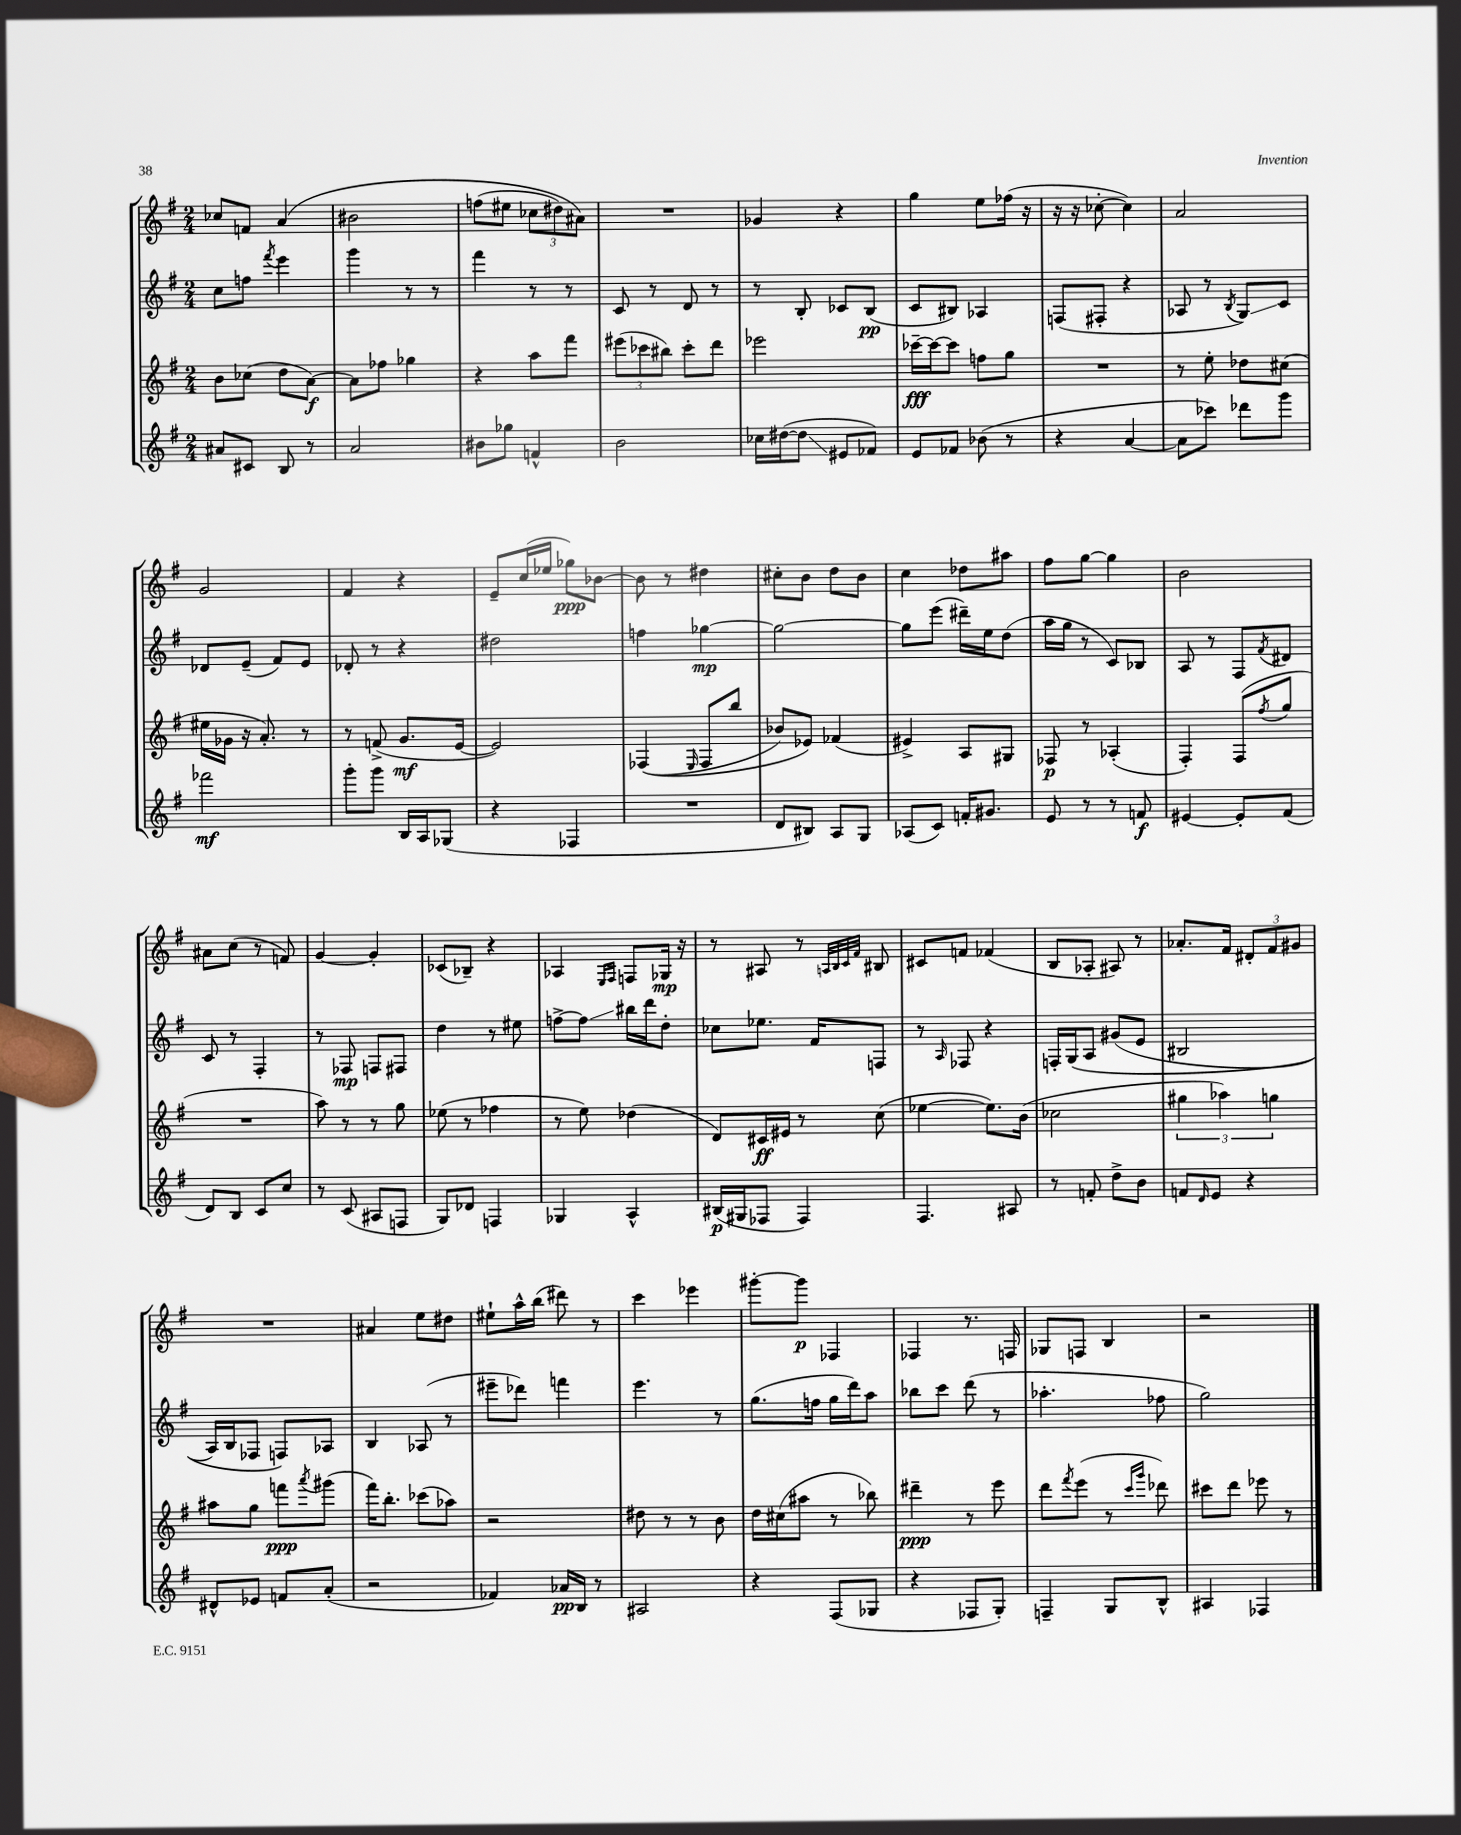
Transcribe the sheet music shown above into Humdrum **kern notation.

**kern	**kern	**kern	**kern
*staff4	*staff3	*staff2	*staff1
*clefG2	*clefG2	*clefG2	*clefG2
*k[f#]	*k[f#]	*k[f#]	*k[f#]
*M2/4	*M2/4	*M2/4	*M2/4
8a#/L	8b\L	8cc\L	8cc-/L
8c#/J	(8cc-\J	8ff\J	8f/J
.	.	8qfff#/	.
8B/	8dd\L	4eee\	&(4a/
8r	[8a\J)	.	.
=	=	=	=
2a/	8a\]L	4ggg\	2b#\
.	8ff-\J	.	.
.	4gg-\	8r	.
.	.	8r	.
=	=	=	=
8b#\L	4r	4fff#\	(8ff\L
8gg-\J	.	.	8ee#\J
4f^^/	8aa\L	8r	12cc-\L
.	.	.	12dd#\)
.	8fff#\J	8r	.
.	.	.	12a#\J&)
=	=	=	=
2b\	(12eee#\L	8c/	2r
.	12ccc-\	.	.
.	.	8r	.
.	12bb#\J)	.	.
.	8ccc-'\L	8d/	.
.	8ddd\J	8r	.
=	=	=	=
16cc-\LL	2eee-\	8r	4g-/
([16dd#\J	.	.	.
8dd#\]J	.	8B'/	.
8e#/L	.	8c-/L	4r
8f-/J)	.	(8B/J	.
=	=	=	=
8e/L	[16ccc-~\LL	8c/L	4gg\
.	16ccc-\_J	.	.
8f-/J	8ccc-\]J	8B#/J)	.
(8b-\	8ff\L	4A-/	8ee\L
8r	8gg\J	.	(16ff-\Jk
.	.	.	16r
=	=	=	=
4r	2r	(8F/L	16r
.	.	.	16r
.	.	8F#'/J	[8cc-'\
[4a/	.	4r	4cc-\])
=	=	=	=
8a\]L	8r	8A-/	2a/
8ccc-\J)	8ee'\	8r	.
.	.	8qB/	.
8ddd-\L	8dd-\L	8G/L)	.
8ggg\J	(8cc#\J	8c/J	.
=	=	=	=
2fff-\	16ee#\LL	8d-/L	2g/
.	16g-\JJ	.	.
.	16r	(8e~/J	.
.	8.a'/)	.	.
.	.	8f#/L)	.
.	8r	8e/J	.
=	=	=	=
8ggg'\L	8r	8d-'/	4f#/
8ggg\J	(8f^/	8r	.
16B/LL	8.g/L	4r	4r
16A/J	.	.	.
(8G-/J	.	.	.
.	[16e/Jk	.	.
=	=	=	=
4r	2e/])	2dd#\	8e~/L
.	.	.	(16cc/L
.	.	.	16ee-/JJ
4F-/	.	.	8gg-\L)
.	.	.	[8b-\J
=	=	=	=
2r	&((4F-/	4ff\	8b-\]
.	.	.	8r
.	16qqE/	.	.
.	8F-/L	[4gg-\	4dd#\
.	8bb/J	.	.
=	=	=	=
8d/L	8b-/L)	2gg-\_	8cc#'\L
8B#/J)	8e-/J&)	.	8b\J
8A/L	(4f-/	.	8dd\L
8G/J	.	.	8b\J
=	=	=	=
(8A-/L	4e#^/)	8gg-\]L	4cc\
8c/J)	.	(8eee\J	.
16f'/LK	8A/L	16ddd#~\LL)	8dd-\L
8.g#/J	.	16ee\J	.
.	8G#/J	(8dd\J	8aa#\J
=	=	=	=
8e/	8F-/	16aa\LL	8ff#\L
.	.	16gg\JJ	.
8r	8r	8r	[8gg\J
8r	(4A-'/	8c/L)	4gg\]
8f/	.	8B-/J	.
=	=	=	=
[4e#/	4F#'/)	8A/	2b\
.	.	8r	.
8e#'/]L	(8F#/L	8F#/L	.
.	8qff#/	8qf#/	.
(8f#/J	8gg/J	8d#/J	.
=	=	=	=
8d/L)	2r	8c/	8a#\L
8B/J	.	8r	(8cc\J
8c/L	.	4F#'/	8r
8cc/J	.	.	8f/)
=	=	=	=
8r	8aa\)	8r	[4g/
(8c/	8r	8F-/	.
8A#/L	8r	8F/L	4g'/]
8F/J	8gg\	8F#/J	.
=	=	=	=
8G/L)	(8ee-\	4dd\	(8c-/L
8d-/J	8r	.	8B-~/J)
4F/	4ff-\	8r	4r
.	.	8ee#\	.
=	=	=	=
4G-/	8r	[8ff^\L	4A-/
.	8ee\)	8ff\]J	.
.	.	.	16qqE/LL
.	.	.	16qqF#/JJ
4A^^/	(4dd-\	16bb#\LL	8F/L
.	.	16ddd\J	.
.	.	8dd'\J	16G-/Jk
.	.	.	16r
=	=	=	=
(16B#/LL	8d/L)	8cc-\L	8r
16G#/J	.	.	.
8F-/J	16c#/L	8.ee-\J	8A#/
.	16e#/JJ	.	.
4F-/)	8r	.	8r
.	.	16f#/LK	.
.	.	.	32qqA/LLL
.	.	.	32qqB/
.	.	.	32qqc/
.	.	.	32qqf#/JJJ
.	(8cc\	8F/J	8B#/
=	=	=	=
4.F#/	[4ee-\	8r	8c#/L
.	.	16qqA/	.
.	.	8F-/	8f/J
.	8.ee-\]L)	4r	(4f-/
8A#/	.	.	.
.	(16b\Jk	.	.
=	=	=	=
8r	2cc-\	16F'/LL	8B/L
.	.	&(16G/J	.
8f'/	.	8A/J	8A-'/J
8dd^\L	.	(8g#/L	8A#/)
8b\J	.	8e/J	8r
=	=	=	=
8f/L	6gg#\	2B#/	8.a-'/L
16qqd/	.	.	.
8e/J	.	.	.
.	6aa-\)	.	.
.	.	.	16f#/Jk
4r	.	.	12d#'/L
.	6gg\	.	12f#/
.	.	.	12g#/J
=	=	=	=
8d#^^/L	8aa#\L	16A/LL)	2r
.	.	16B/J	.
8e-/J	8gg\J	8F-/J	.
8f/L	8fff\L	8F/L&)	.
.	8qaaa/	.	.
(8a'/J	(8ggg#\J	8A-/J	.
=	=	=	=
2r	16fff#\LK)	4B/	4a#/
.	8.bb'\J	.	.
.	(8ccc-\L	(8A-/	8ee\L
.	8aa-\J)	8r	8dd#\J
=	=	=	=
4f-/)	2r	8eee#~\L	8ee#`\L
.	.	8ddd-\J)	16aa^^\L
.	.	.	(16bb\JJ
16a-/LL	.	4fff\	8ddd#\)
16B/JJ	.	.	.
8r	.	.	8r
=	=	=	=
2A#/	8dd#\	4.eee\	4ccc\
.	8r	.	.
.	8r	.	4eee-\
.	8b\	8r	.
=	=	=	=
4r	16dd\LL	(8.gg\L	[8ggg#'\L
.	(16cc#\J	.	.
.	8aa#\J	.	8ggg#\]J
.	.	16ff\Jk	.
(8F#/L	8r	16gg\LL	4F-/
.	.	16ddd\J)	.
8G-/J	8bb-\)	8aa\J	.
=	=	=	=
4r	4ddd#~\	8bb-\L	4F-/
.	.	8ccc\J	.
8F-/L	8r	(8ddd\	8.r
8G'/J)	8eee\	8r	.
.	.	.	16F/
=	=	=	=
4F~/	8ddd\L	4.aa-'\	8G-/L
.	8qfff#/	.	.
.	(8eee\J	.	8F/J
8G/L	8r	.	4B/
.	16qqccc/LL	.	.
.	16qqggg/JJ	.	.
8B^^/J	8ddd-\)	8ff-\	.
=	=	=	=
4A#/	8ccc#\L	2gg\)	2r
.	8ddd\J	.	.
4F-/	8eee-\	.	.
.	8r	.	.
==	==	==	==
*-	*-	*-	*-
